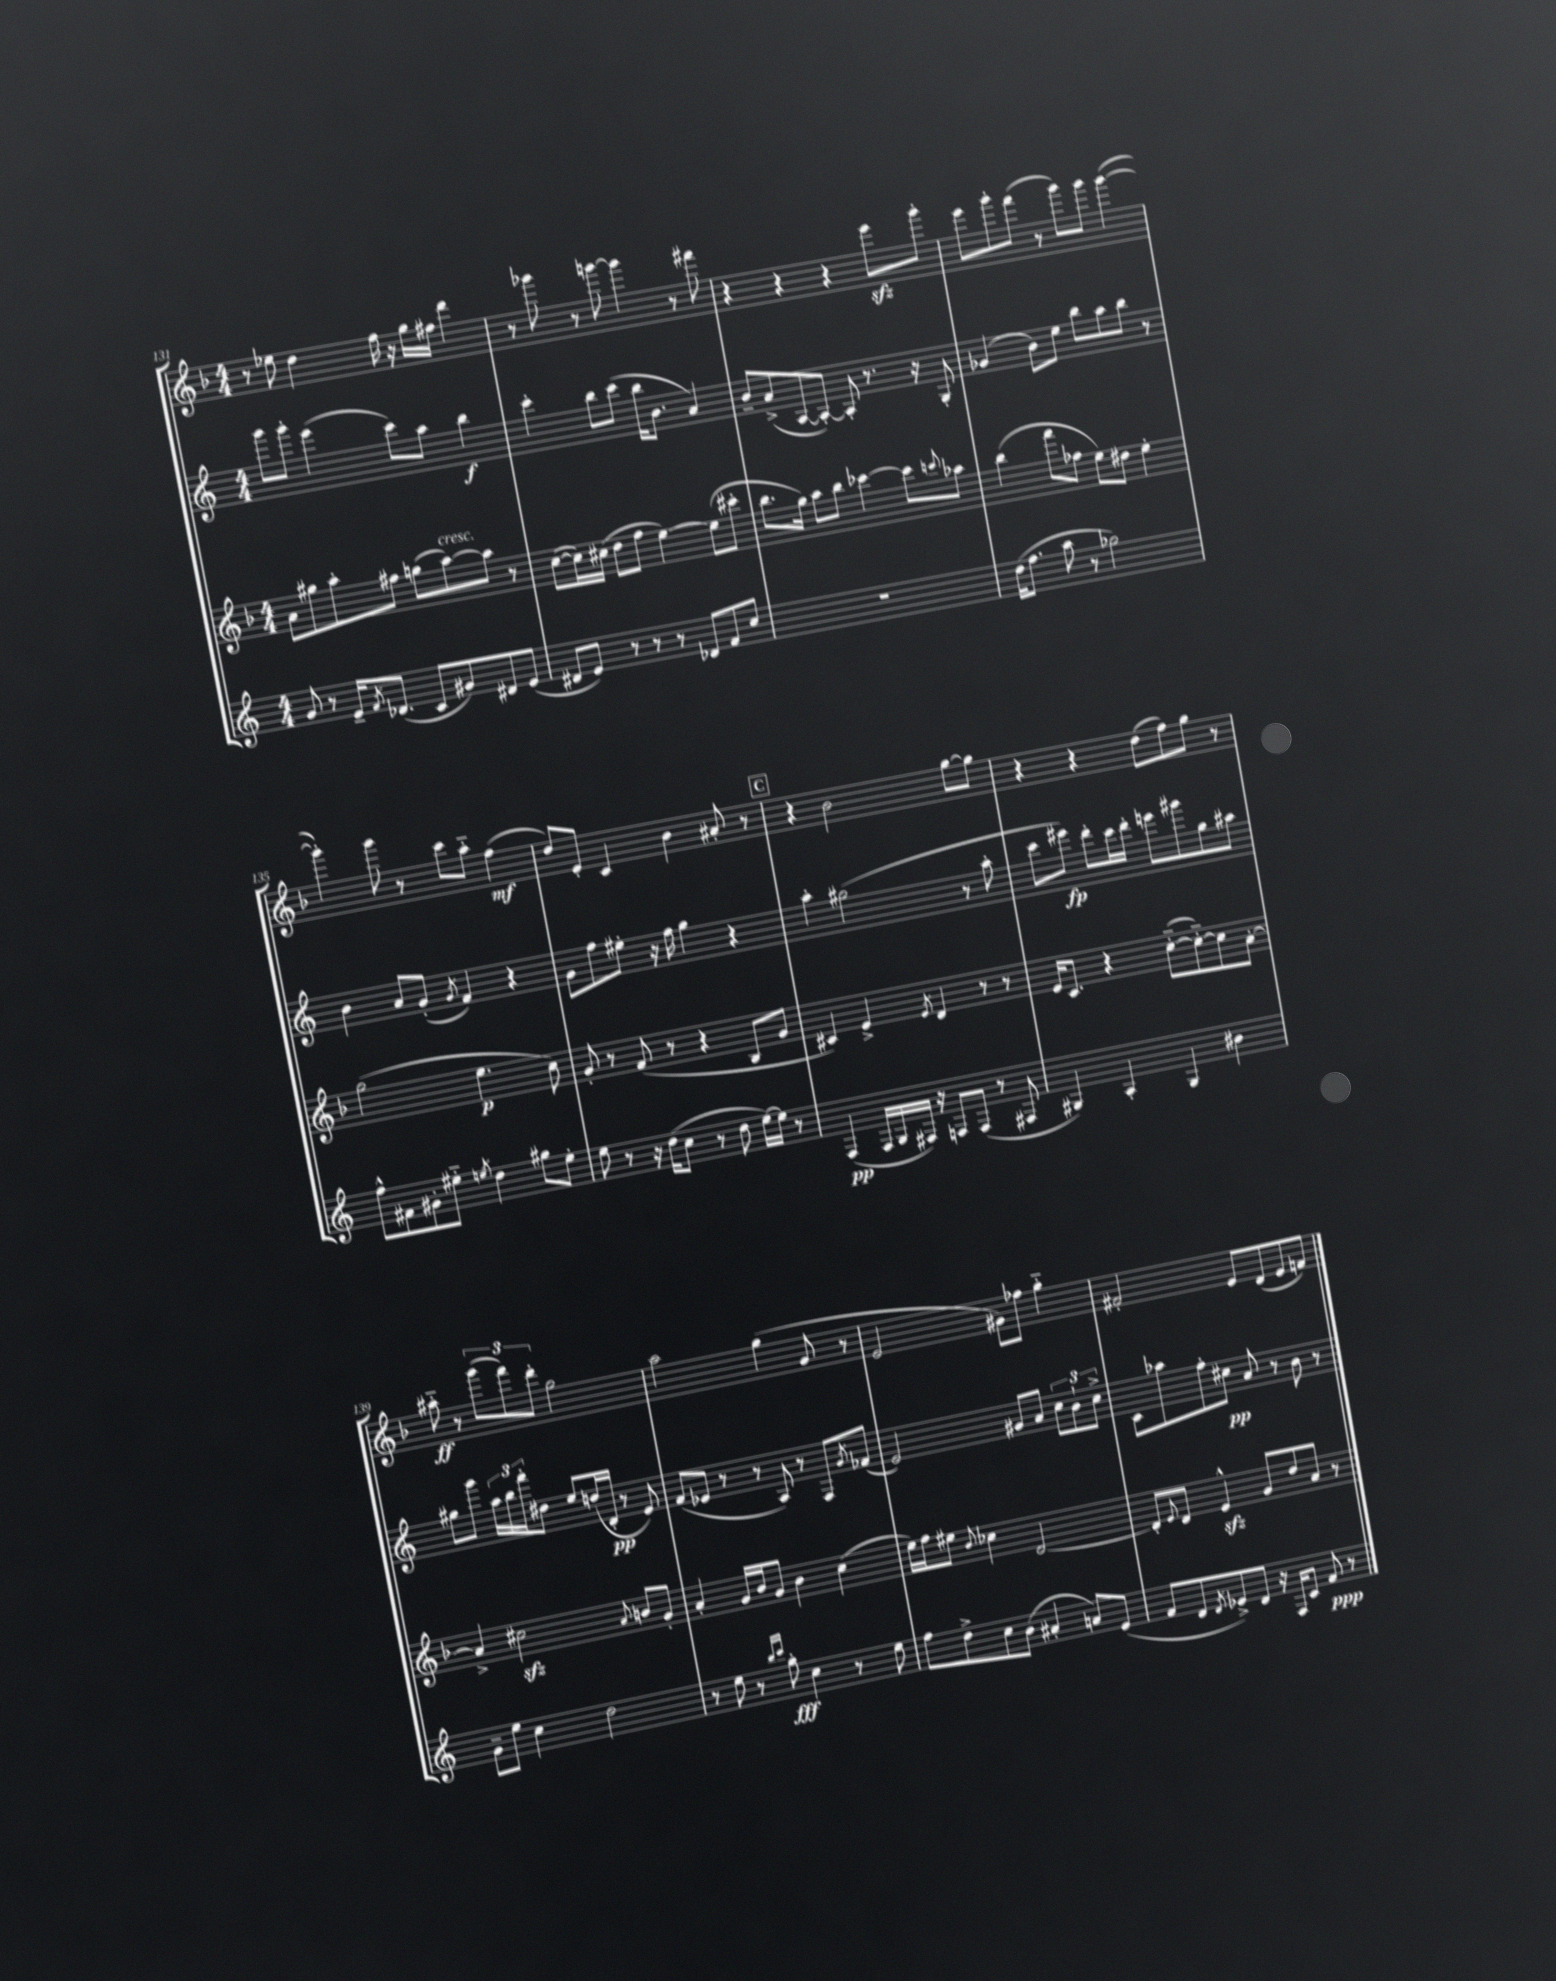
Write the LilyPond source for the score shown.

<<
\new StaffGroup <<
\new Staff = "s0" {
    \clef treble \key f \major \numericTimeSignature \time 4/4
    r8 ees''8 d''4 f''16 r16 g''16 fis''16 d'''4 |
    r8 ges'''8 r8 g'''8~ g'''4 r8 fis'''8 |
    r4 r4 r4 e'''8\sfz g'''8-. |
    e'''8 g'''8-. f'''8( r8 g'''8) g'''8 g'''4~( |
    g'''4-.) g'''8 r8 c'''8 a''8-_ f''4\mf( |
    d''8) e'8-. c'4 bes'4 ais'8-. r8 |
    \mark \markup { \box "C" } r4 bes'2 g''8~ g''8 |
    r4 r4 d''8( f''8) g''8 r8 |
    ais''8-_\ff r8 \tuplet 3/2 { g'''8( f'''8) d'''8-. } g''2 |
    a''2 g''4( g'8 r8 |
    e'2 gis'8) fes''8 g''4-_ |
    fis'2-. e'8 d'8( e'8 f'8) \bar "|." |
}
\new Staff = "s1" {
    \clef treble \key c \major \numericTimeSignature \time 4/4
    g'''8 g'''8-. e'''4( c'''8) a''8 b''4\f |
    c'''4-. b''8 c'''8( b''16 b'8. a'4) |
    b'8-- a'8->( a8~ a8~-.) a8-. r8. r16 g8-. |
    ges'4( b'8) e''8 b''8 a''8 b''8 r8 |
    b'4 a'8 g'8-.( \acciaccatura { g'8 } f'4) r4 |
    g'8 f''8 eis''8-. r16 f''16 g''4 r4 |
    \mark \markup { \box "C" } a''4-. gis''2( r8 a''8-. |
    c'''8 eis'''8\fp) d'''8-. c'''16 d'''16-. e'''8 gis'''8 g''8 ais''8 |
    gis''8 g'''8 \tuplet 3/2 { a''16 b''16 f'''16-. } dis''8 e''8 d''16( d'16-.\pp r8 e'8) |
    f'8( ees'8 r8 r8 a8) r8 f8 \acciaccatura { g'8 } fes'8( |
    e'2) gis'8 a'8 \tuplet 3/2 { c''8 b'8-! c''8-> } |
    c'8 aes''8 f''8-. cis''8\pp a'8 r8 b'8 r8 \bar "|." |
}
\new Staff = "s2" {
    \clef treble \key f \major \numericTimeSignature \time 4/4
    a'8 gis''8 a''8-. fis''8 g''8( a''8~^\markup { \italic "cresc." }) a''8 r8 |
    c''8~( c''16) cis''16( d''8 f''8 e''4~) e''8( cis'''8-. |
    bes''8. g''16) a''8 bes''8 ces'''4~ ces'''8 \appoggiatura { c'''8 } aes''8 |
    bes''4( f'''8 fes''8 e''8) dis''8 e''4-. |
    g''2( e''4.\p c''8) |
    g'8-. r8 f'8( r8 r4 bes8 g'8 |
    \mark \markup { \box "C" } cis'4) e'4-> \acciaccatura { e'8 } d'4 r8 r8 |
    e'16 c'8. r4 c''8~-_( c''8~-_) c''8 a'8~-. |
    a'4-> cis''2\sfz \appoggiatura { a'8 } b'8 g'8-. |
    a'4-. g'16 bes'16 g'8 bes'4 c''4( |
    e''16) f''16 eis''8 \appoggiatura { bes'8 } ces''4 d'2~ |
    d'8-. \appoggiatura { e'8 } d'8 e'4-^\sfz g'8 d''8 a'8 r8 \bar "|." |
}
\new Staff = "s3" {
    \clef treble \key c \major \numericTimeSignature \time 4/4
    g'8 r8 e'16-- \acciaccatura { f'8 } des'8.( c'8 gis'8) dis'8 e'8( |
    dis'8 e'8) r8 r8 r8 des'8 f'8 c''8 |
    R1 |
    d''16( f''8. a''8 r8 ges''2) |
    f''8-^ fis'8 gis'8-. eis''8-_ \acciaccatura { e''8 } d''4 gis''8 e''8-. |
    e''8 r8 r16 d''16( c''8 r8 d''8 e''16~) e''16 r8 |
    \mark \markup { \box "C" } f4\pp( f16 g16 fis16) r16 f8 f8( r8 fis8 |
    gis4) a4-. gis4 bis'4 |
    g'8-- e''8 c''4 d''2 |
    r8 e''8 r8 \grace { b''16 c'''16 } g''8-.\fff c''4 r8 e''8 |
    f''8 d''8-> c''8 b'8( ais'4-. a'8) e'8( |
    f'8 d'8 \acciaccatura { d'8 } ees'8->) d'8 r16 f16 c'8 f'8\ppp r8 \bar "|." |
}
>>
>>
\layout { \context { \Score currentBarNumber = #131 } }
